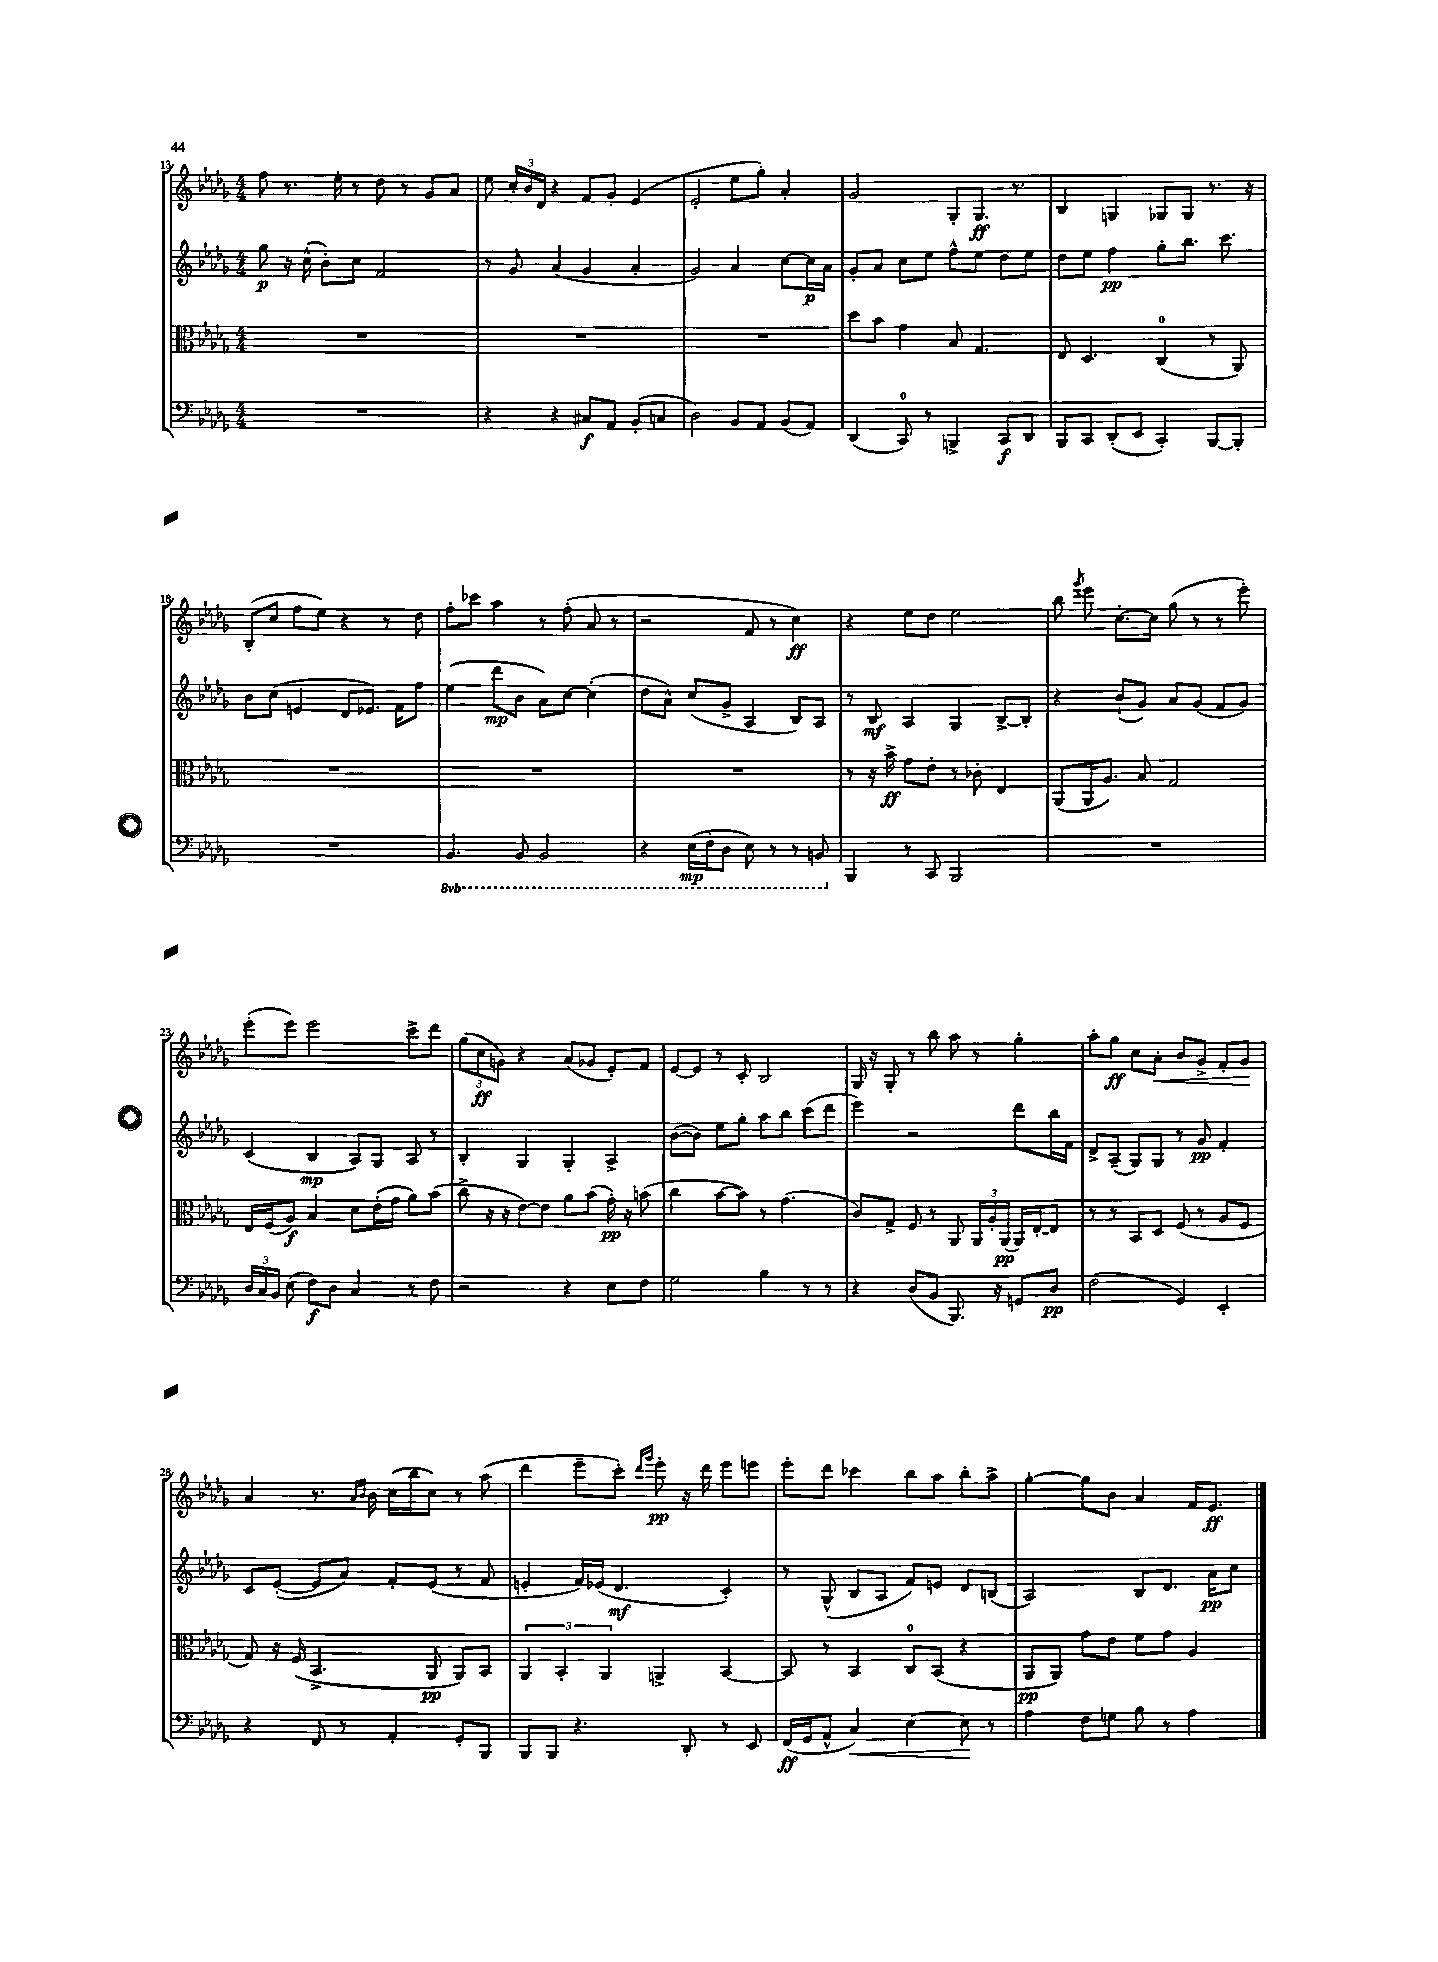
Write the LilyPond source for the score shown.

<<
\new StaffGroup <<
\new Staff = "s0" {
    \clef treble \key des \major \numericTimeSignature \time 4/4
    \autoBeamOff f''8 r8. ees''16-. r8 des''8 r8 ges'8[ aes'8] |
    ees''8 \tuplet 3/2 { c''16[-. bes'16 des'16] } r4 f'8[ ges'8]-. ees'4( |
    ees'2-. ees''8[ ges''8]-.) aes'4-. |
    ges'2 ges8[-. ges8.]\ff r8. |
    bes4 g4 ges8[ ges8] r8. r16 |
    bes8[-.( c''8] f''8[ ees''8]) r4 r8 des''8 |
    f''8[-. ces'''8] aes''4 r8 f''8-.( aes'8 r8 |
    r2 f'8 r8 c''4\ff) |
    r4 ees''8[ des''8] ees''2 |
    bes''8 \acciaccatura { ges'''8 } ees'''8 c''8.[~-. c''16] ges''8( r8 r8 ees'''8-.) |
    ees'''8[-.( ees'''8]) ees'''2 c'''8[-> des'''8] |
    \tuplet 3/2 { ges''8[( c''8\ff g'8]) } r4 aes'8[( ges'8] ees'8[-.) f'8] |
    ees'8[~ ees'8] r8 c'8-. bes2 |
    ges16 r16 ges8-. r8 bes''8 aes''8 r8 ges''4-. |
    aes''8[-. ges''8]\ff c''8[ aes'8]-.\< bes'8[ ges'8]-> f'8[-. ges'8]\! |
    aes'4 r8. \grace { aes'16[ bes'16] } bes'16 c''16[( bes''16 c''8]) r8 aes''8( |
    des'''4 ees'''8[-- c'''8]-.) \grace { des'''16[ ges'''16] } ees'''8-.\pp r16 des'''16 ees'''8[ e'''8] |
    ees'''8[-. des'''8] ces'''4 bes''8[ aes''8] bes''8[-. aes''8]-> |
    ges''4~-. ges''8[ bes'8] aes'4 f'16[ ees'8.]\ff \bar "|." |
}
\new Staff = "s1" {
    \clef treble \key des \major \numericTimeSignature \time 4/4
    \autoBeamOff ges''8\p r16 c''16-^( bes'8[-.) c''8] f'2 |
    r8 ges'8 aes'4( ges'4 aes'4-. |
    ges'2) aes'4 c''8[~ c''16\p aes'16] |
    ges'8[-. aes'8] c''8[ ees''8] f''8[-^ ees''8] des''8[ ees''8] |
    des''8[ ees''8] f''4\pp ges''8[-. bes''8.] c'''8. |
    bes'8[ c''8]( e'4 des'8[ ees'8.]) f'16[ f''8] |
    ees''4( des'''8[\mp bes'8] aes'8[) c''8]~ c''4-.( |
    des''8[ aes'8]-^) c''8[( ges'8]-> aes4 bes8[) aes8] |
    r8 bes8\mf aes4 ges4 bes8[~-> bes8]-. |
    r4 bes'8[-!( ges'8]) aes'8[ ges'8]( f'8[ ges'8]) |
    c'4( bes4\mp aes8[) ges8] aes8 r8 |
    bes4-. ges4 ges4-. aes4-> |
    bes'8[~( bes'8]) ees''8[ ges''8]-. aes''8[ bes''8] c'''8[( des'''8] |
    ees'''4) r2 des'''8[ bes''16 f'16] |
    des'8[-> aes8]--( ges8[) ges8] r8 ges'8\pp f'4-. |
    c'8[ ees'8]~-.( ees'8[ aes'8]) f'8[-. ees'8]( r8 f'8 |
    e'4-. f'16[) ees'16]( des'4.\mf c'4-.) |
    r8 ges8-^( bes8[ aes8] f'8[) e'8] des'8[ b8]( |
    aes2) bes8[ des'8.] aes'16[\pp c''8] \bar "|." |
}
\new Staff = "s2" {
    \clef alto \key des \major \numericTimeSignature \time 4/4
    \autoBeamOff R1 |
    R1 |
    R1 |
    des''8[ bes'8] ges'4 bes8 ges4. |
    ees8 des4. c4-0( r8 aes,8) |
    R1 |
    R1 |
    R1 |
    r8 r16 bes'16->\ff ges'8[ ees'8]-. r8 ces'8-. ees4 |
    aes,8[( aes,16 aes8.]) bes8 ges2 |
    ees16[ f16( aes8]\f) bes4 des'8[ ees'16-.( ges'16] aes'8[) bes'8]( |
    c''8-> r16 r16 ees'8[~) ees'8] aes'8[ bes'8]( ges'16-.\pp) r16 b'8( |
    c''4 bes'8[~ bes'8]) r8 ges'4.( |
    c'8[) ges8]-> f8 r8 aes,8 \tuplet 3/2 { aes,16[ aes16-. aes,16]\pp( } aes,16[) ees16~-. ees8] |
    r8 r8 bes,8[ des8] f8( r8 aes8[ f8] |
    ges8) r16 f16( bes,4.-> aes,8\pp aes,8[) bes,8] |
    \tuplet 3/2 { aes,4 bes,4-. aes,4 } a,4-> bes,4~ |
    bes,8 r8 bes,4 c8[-0 bes,8]( r4 |
    aes,8[\pp aes,8]) ges'8[ ees'8] f'8[ ges'8] aes4 \bar "|." |
}
\new Staff = "s3" {
    \clef bass \key des \major \numericTimeSignature \time 4/4 \set Staff.ottavationMarkups = #ottavation-simple-ordinals
    \autoBeamOff R1 |
    r4 r4 cis8[\f aes,8] bes,8[-.( c8] |
    des2) bes,8[ aes,8] bes,8[( aes,8]) |
    des,4( c,8-0) r8 b,,4-> c,8[\f des,8] |
    bes,,8[ c,8] des,8[-.( ees,8] c,4-.) bes,,8[~ bes,,8]-. |
    R1 |
    \ottava #-1 bes,,4. bes,,8 bes,,2 |
    r4 ees,16[\mp( f,16-. des,8] ees,8) r8 r8 b,,8 \ottava #0 |
    bes,,4 r8 c,8 bes,,2 |
    R1 |
    \tuplet 3/2 { des16[ c16 bes,16] } ees8( f8[\f) des8] c4 r8 f8 |
    r2 r4 ees8[ f8] |
    ges2 bes4 r8 r8 |
    r4 des8[( bes,8] bes,,8.) r16 g,8[ des8]\pp |
    f2( ges,4) ees,4-. |
    r4 f,8 r8 aes,4-. ges,8[-. bes,,8] |
    bes,,8[ bes,,8] r4. des,8-. r8 ees,8 |
    f,16[\ff( ges,16 aes,8]-^ c4\<) ees4~ ees8\! r8 |
    aes4 f8[ g8] bes8 r8 aes4 \bar "|." |
}
>>
>>
\layout { \context { \Score currentBarNumber = #13 } }
